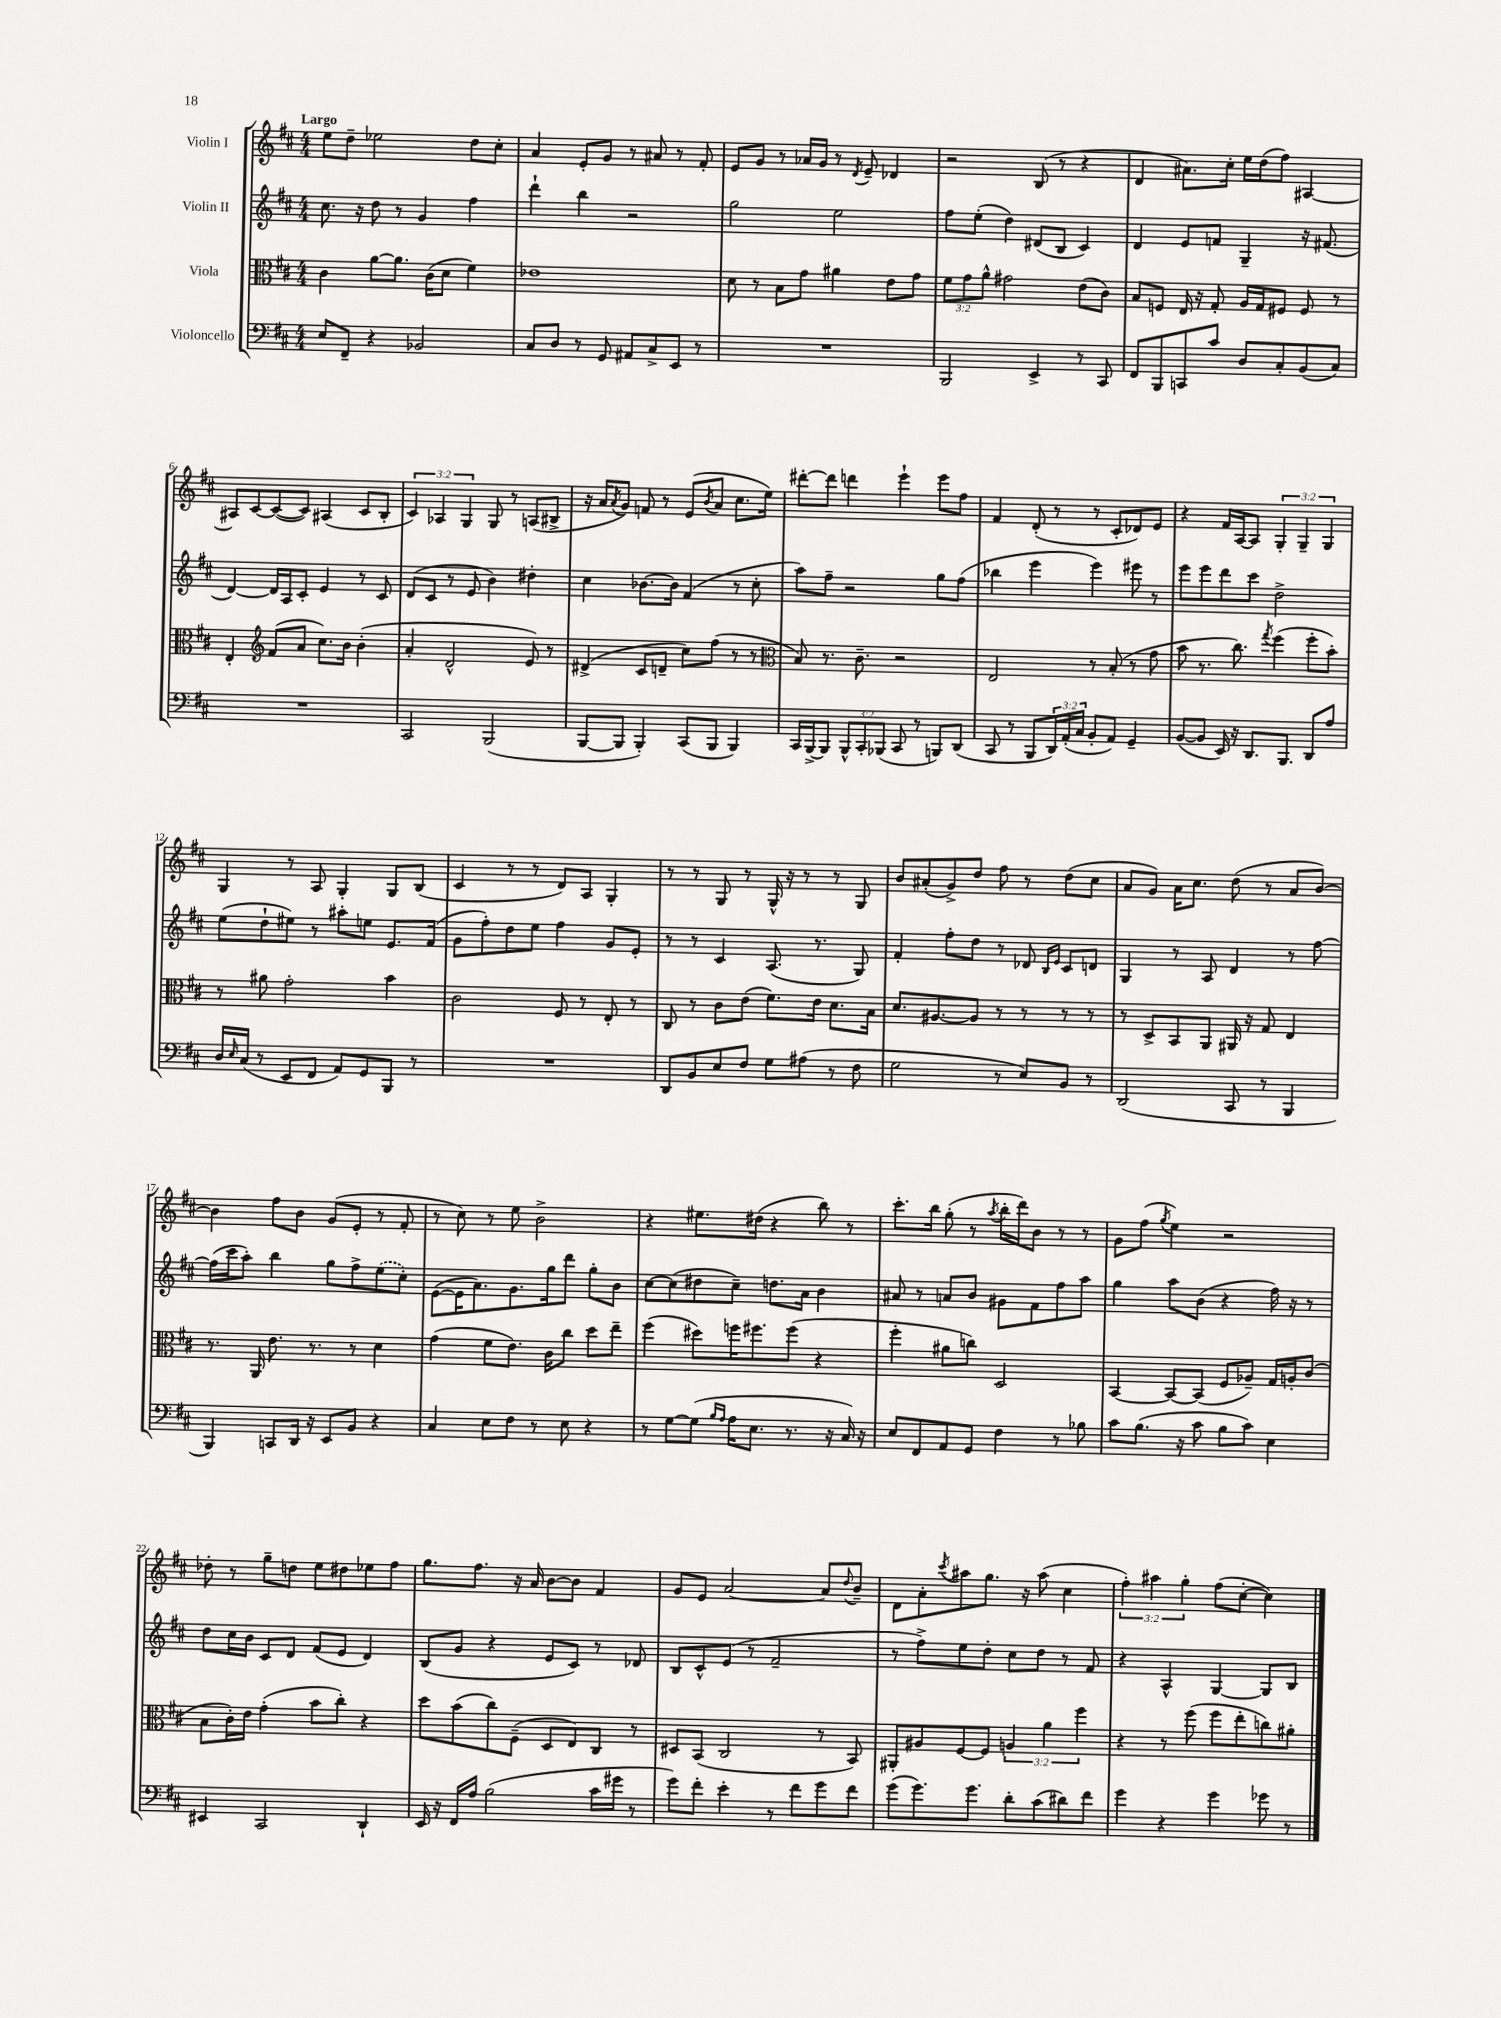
<<
\new StaffGroup <<
\new Staff = "s0" \with { instrumentName = "Violin I" } {
    \clef treble \key d \major \numericTimeSignature \time 4/4 \override Staff.TupletNumber.text = #tuplet-number::calc-fraction-text \tempo "Largo"
    e''8 d''8-- ees''2 d''8 cis''8-. |
    a'4 e'8-. g'8 r8 ais'8 r8 fis'8-. |
    e'8 g'8 r8 aes'16 g'16 r8 \acciaccatura { d'8 } e'8-- des'4 |
    r2 b8( r8 r4 |
    d'4 ais'8.) cis''16-. e''16 d''16( fis''8) ais4~ |
    ais8 cis'8~ cis'8~( cis'8) ais4( cis'8 b8-. |
    \tuplet 3/2 { cis'4) aes4 g4 } g8 r8 a8( bis8-> |
    r16 a'16 \acciaccatura { a'8 } g'8) f'8 r8 e'8( \acciaccatura { b'8 } a'8 cis''8. e''16) |
    dis'''8~-. dis'''8 d'''4 e'''4-! e'''8 fis''8 |
    fis'4 d'8-.( r8 r8 cis'8-. des'8) e'8 |
    r4 fis'16 a16~ a8 \tuplet 3/2 { g4-. g4-- g4 } |
    g4 r8 a8 g4-. g8 b8( |
    cis'4 r8 r8 d'8) a8 g4-. |
    r8 r8 g8 r8 g16-^ r16 r8 r8 g8 |
    b'8 ais'8-.( g'8->) d''8 fis''8 r8 d''8( cis''8 |
    a'8 g'8) a'16 cis''8. d''8( r8 a'8 b'8~) |
    b'4 fis''8 b'8 g'8( e'8-. r8 fis'8-. |
    r8 cis''8) r8 e''8 b'2-> |
    r4 eis''8. dis''16( r4 b''8) r8 |
    cis'''8.-. b''16 g''8-.( r8 \acciaccatura { a''8 } b''16-. d'''16) b'8 r8 r8 |
    g'8 fis''8( \acciaccatura { g''8 } e''4) r2 |
    des''8-. r8 g''8-- d''8 e''8 dis''8 ees''8 fis''8 |
    g''8. fis''8. r16 a'16 b'8~ b'8 fis'4 |
    g'8 e'8 a'2~ a'8 \appoggiatura { d''8 } b'8-- |
    d'8 a'8-. \acciaccatura { cis'''8 } ais''8 g''8. r16 ais''8( cis''4 |
    \tuplet 3/2 { fis''4-.) ais''4 g''4-. } fis''8( cis''8~-. cis''4) \bar "|." |
}
\new Staff = "s1" \with { instrumentName = "Violin II" } {
    \clef treble \key d \major \numericTimeSignature \time 4/4
    cis''8. r16 d''8 r8 g'4 fis''4 |
    d'''4-! b''4 r2 |
    g''2 e''2 |
    fis''8 e''8-.( d''4) dis'8( b8 cis'4) |
    d'4 e'8 f'8 g4-- r16 fis'8.( |
    d'4~) d'16 a16 cis'8-. e'4 r8 cis'8 |
    d'8( cis'8 r8 e'8 b'4) dis''4-. |
    cis''4 bes'8.~ bes'16 fis'4( r8 cis''8-. |
    a''8) fis''8-- r2 g''8 fis''8( |
    bes''4 e'''4 e'''4) eis'''8 r8 |
    e'''8 e'''8 d'''8 cis'''8 d''2-> |
    e''8( d''8-! eis''8) r8 ais''8-. e''8 e'8. fis'16( |
    g'8 fis''8-.) d''8 e''8 fis''4 g'8 e'8-. |
    r8 r8 cis'4 a8.( r8. g8) |
    fis'4-. fis''8-. d''8 r8 des'8 \grace { b16 e'16 } cis'8 d'8 |
    g4 r8 a8 d'4 r8 fis''8~ |
    fis''16( cis'''16 a''8-.) b''4 g''8 fis''8-> \once \slurDashed e''8( cis''8-.) |
    e'8~( e'16 a'8.) g'8. g''16 d'''8 g''8-. b'8 |
    cis''8~ cis''8( dis''8 cis''8--) d''8. a'16 b'4 |
    ais'8 r8 a'8 b'8 gis'8 fis'8 fis''8 a''8 |
    g''4 a''8 b'8( r4 fis''16) r16 r8 |
    d''8 cis''16 b'16 cis'8 d'8 fis'8( e'8 d'4) |
    b8( g'8 r4 e'8 cis'8) r8 des'8 |
    b8 cis'8-^ e'8( r8 fis'2-- |
    r8 fis''8->) e''8 d''8-. cis''8 d''8 r8 fis'8 |
    r4 a4-^ g4~ g8 b8 \bar "|." |
}
\new Staff = "s2" \with { instrumentName = "Viola" } {
    \clef alto \key d \major \numericTimeSignature \time 4/4 \override Staff.TupletNumber.text = #tuplet-number::calc-fraction-text
    cis'4 a'8~ a'8. cis'16( d'8 fis'4) |
    ees'1 |
    d'8 r8 b8 g'8 ais'4 e'8 g'8 |
    \tuplet 3/2 { fis'8 g'8 a'8-^ } gis'2 e'8( cis'8) |
    b8 f8 e16 r16 g8-. a16 g16 fis8 fis8 r8 |
    e4-. \clef treble fis'8( a'8 cis''8.) b'16 b'4-.( |
    a'4-. d'2-^ e'8) r8 |
    dis'4->( cis'8 d'8-- cis''8) fis''8( r8 r8 |
    \clef alto b8) r8. cis'8.-- r2 |
    e2 r8 b8-.( r8 g'8 |
    b'8 r8. cis''8.) \acciaccatura { g''8 } fis''4( fis''8-. b'8-.) |
    r8 ais'8 g'2-. b'4 |
    cis'2 fis8 r8 e8-. r8 |
    cis8 r8 cis'8 e'8( fis'8.) e'16 d'8. b16 |
    d'8. ais8.~ ais8 r8 r8 r8 r8 |
    r8 d8-> b,8 a,8 ais,16 r16 g8 e4 |
    r8. a,16 e'8. r8. r8 d'4 |
    g'4( fis'8 e'8.) cis'16 cis''8 d''8 e''8-- |
    fis''4( dis''8) f''16 fis''8. fis''8( r4 |
    fis''4-. ais'8 c''8) d2 |
    b,4~ b,8~ b,8( fis8 aes8--) g16 a16-. cis'8( |
    b8 cis'16-.) e'16 g'4-.( b'8 cis''8-.) r4 |
    d''8 b'8( cis''8) fis8--( d8 e8) cis8 r8 |
    dis8 b,8( cis2 r8 b,8) |
    ais,8-. ais8 fis8~ fis8 \tuplet 3/2 { a4 a'4 fis''4 } |
    r4 r8 fis''8( fis''8 e''8-. c''8) ais'8-. \bar "|." |
}
\new Staff = "s3" \with { instrumentName = "Violoncello" } {
    \clef bass \key d \major \numericTimeSignature \time 4/4 \override Staff.TupletNumber.text = #tuplet-number::calc-fraction-text
    e8 fis,8-- r4 bes,2 |
    cis8 d8 r8 g,8 ais,8 cis8-> e,8 r8 |
    R1 |
    b,,2 e,4-> r8 cis,8 |
    fis,8 b,,8 c,8 cis'8 d8 cis8-. b,8( cis8) |
    R1 |
    cis,2 b,,2( |
    b,,8~ b,,8 b,,4-.) cis,8( b,,8 b,,4) |
    cis,16 b,,16~-> b,,8 \tuplet 3/2 { b,,8-^ cis,8-. bes,,8( } cis,8 r8 b,,8) d,8( |
    cis,8 r8 b,,8 \tuplet 3/2 { d,16) a,16-.( cis16 } b,8-. a,8) g,4-- |
    b,8~( b,8 e,16) r16 d,8. b,,8. d,8 a8 |
    d16 \grace { e16 } cis16( r8 e,8 fis,8 a,8) g,8 b,,8 r8 |
    R1 |
    d,8 b,8 e8 fis8 g8 ais8( r8 fis8 |
    g2 r8 e8) b,8 r8 |
    d,2( cis,8 r8 b,,4 |
    b,,4) c,8 d,16 r16 e,8 b,8 r4 |
    cis4 e8 fis8 r8 e8 r4 |
    r8 g8~ g8( \grace { b16 a16 } a16 e8. r8. r16 cis16) r16 |
    e8 fis,8 a,8 g,8 fis4 r8 bes8 |
    cis'8 b8.( r16 cis'8 b8 cis'8) e4 |
    eis,4 cis,2 d,4-! |
    e,16 r16 fis,16 a16 b2( cis'16 gis'16 r8 |
    g'8) fis'8-. e'4-. r8 fis'8 g'8 fis'8 |
    g'8( g'8.) g'8. d'8-. cis'8( dis'8) fis'8 |
    g'4 r4 g'4 ges'8 r8 \bar "|." |
}
>>
>>
